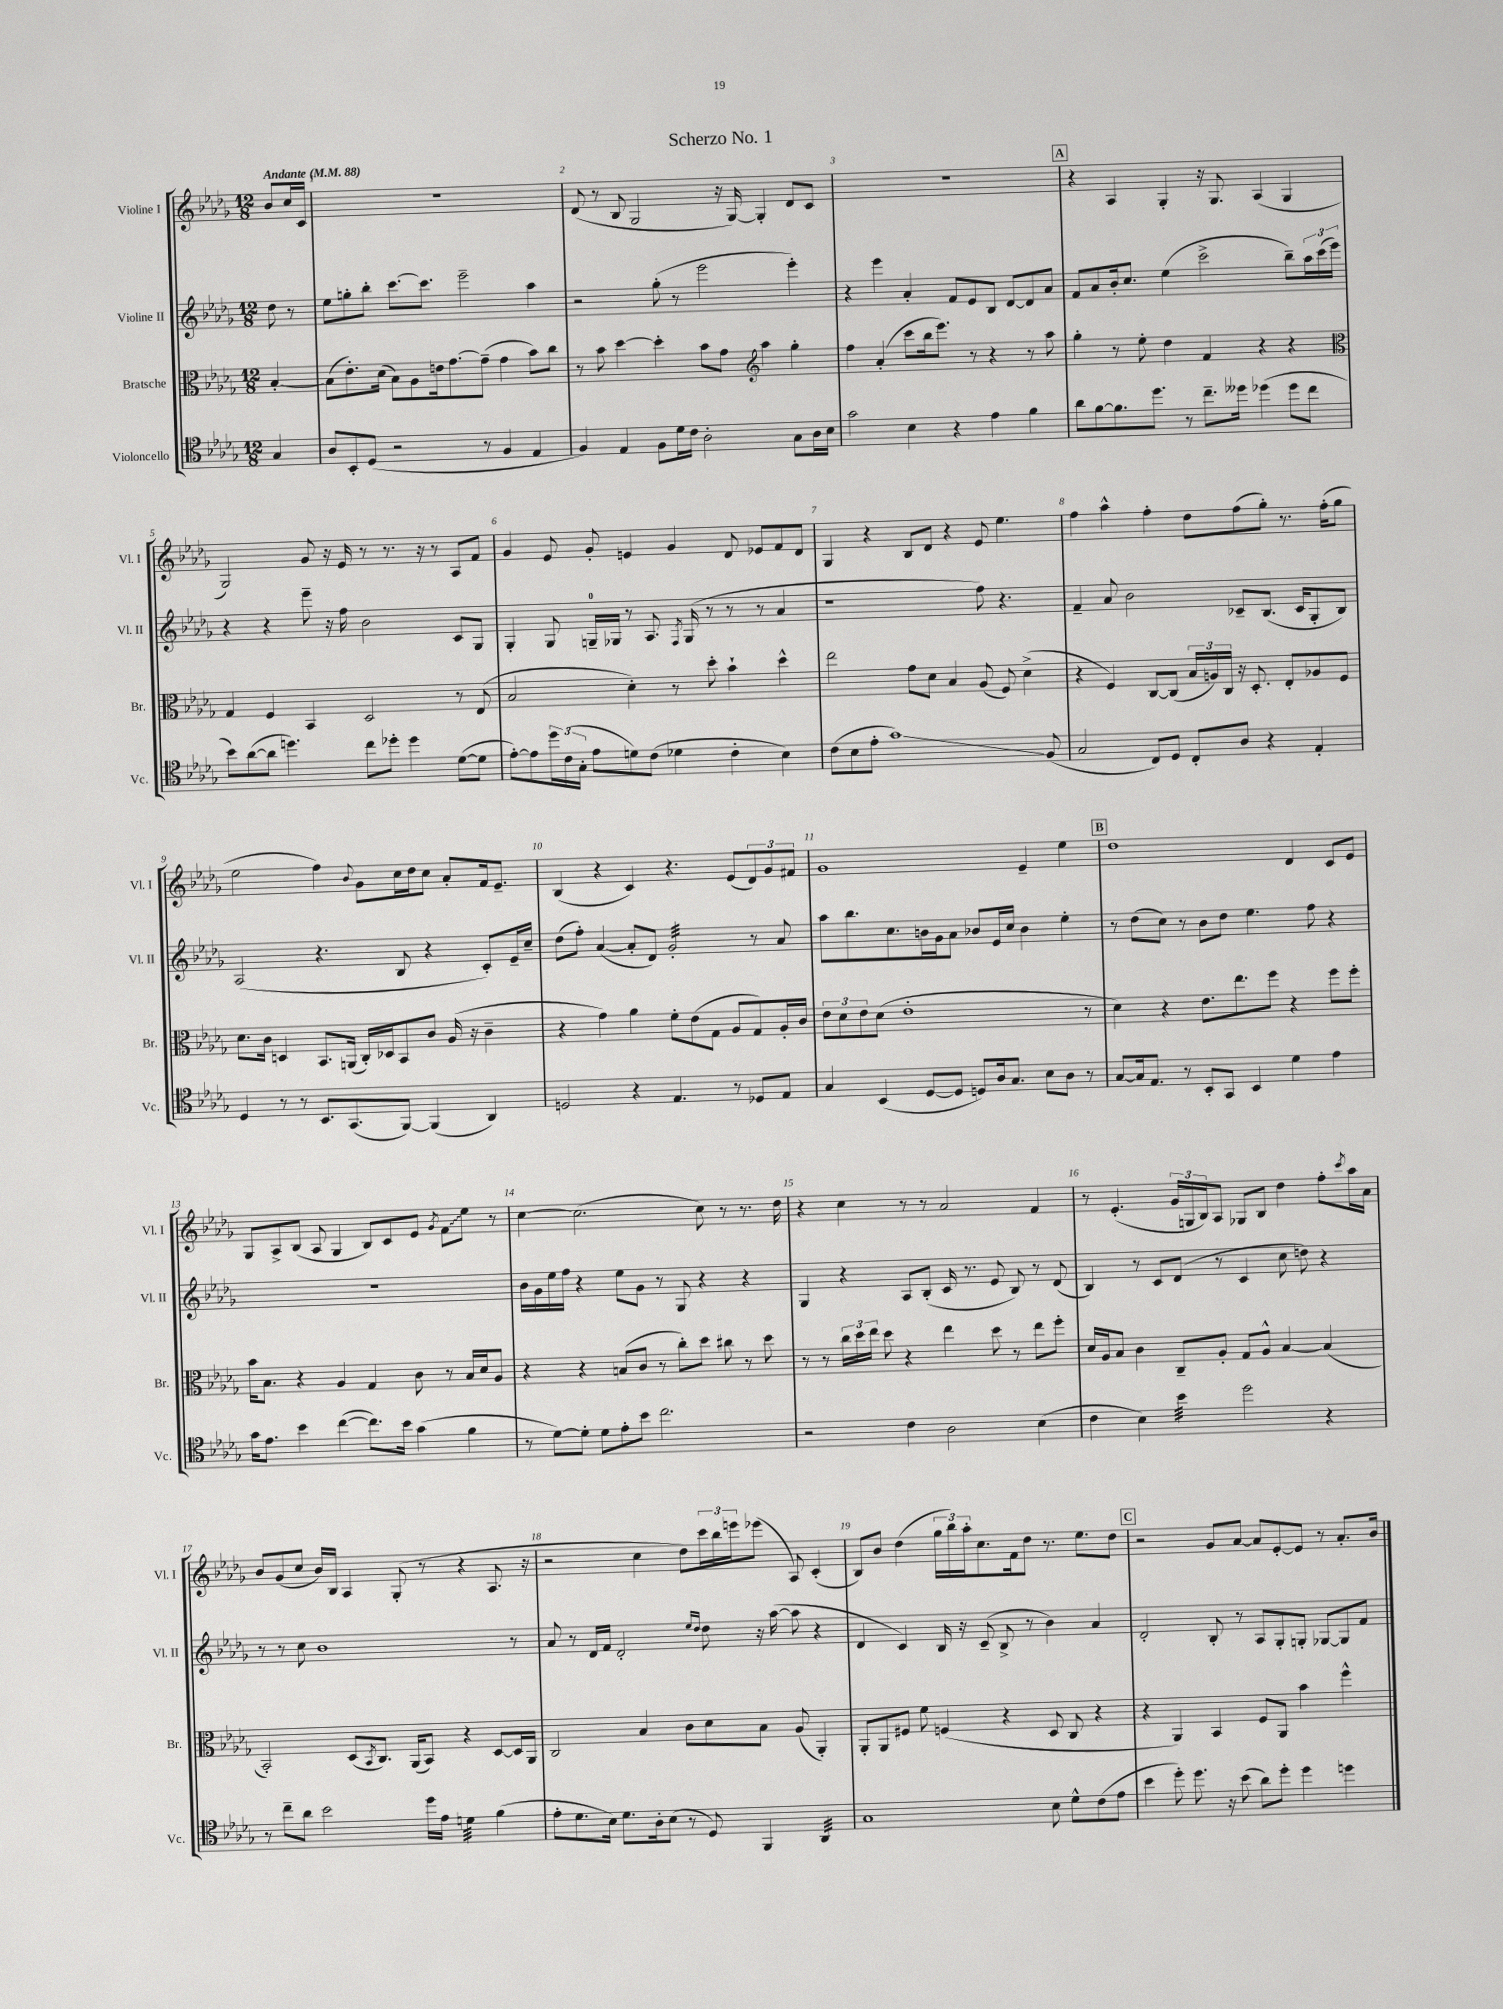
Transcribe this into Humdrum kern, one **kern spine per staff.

**kern	**kern	**kern	**kern
*staff4	*staff3	*staff2	*staff1
*clefC4	*clefC3	*clefG2	*clefG2
*k[b-e-a-d-g-]	*k[b-e-a-d-g-]	*k[b-e-a-d-g-]	*k[b-e-a-d-g-]
*M12/8	*M12/8	*M12/8	*M12/8
*MM88	*MM88	*MM88	*MM88
4G-	[4B-'	8dd-	8b-
.	.	8r	16cc
.	.	.	16c
=	=	=	=
8A-	(8B-]	8ee-	1.r
8BB-'	8.e-')	8gg'	.
(8D-	.	8bb-'	.
.	(16d-	.	.
2r	8B-)	[8.ccc	.
.	8A-	.	.
.	.	8.ccc]	.
.	16e	.	.
.	[8.g-	.	.
.	.	2eee-~	.
8r	(8g-~]	.	.
4F	4g-	.	.
4E-	8b-)	4aa-	.
.	8cc	.	.
=	=	=	=
4F)	8r	2r	(8d-
.	8b-	.	8r
4E-	[4dd-	.	8B-
.	.	.	2G-
8F	4dd-']	(8gg-'	.
16d-	.	8r	.
16c	.	.	.
2A-'	8b-	2eee-	.
.	8g-	.	16r
.	.	.	[16G-)
*	*clefG2	*	*
.	4aa-	.	4G-']
8G-	4gg-'	4eee-')	8d-
16A-	.	.	8c
16B-	.	.	.
=	=	=	=
2g-	4ff	4r	1.r
.	(4a-'	4eee-	.
4B-	8ccc	4a-'	.
.	16bb-	.	.
.	8.eee-)	.	.
4r	.	8f	.
.	8r	8e-	.
4e-	4r	8B-	.
.	.	[8d-	.
4f	8r	8d-]	.
.	8aa-	8a-	.
=	=	=	=
8a-	4gg-'	8f	4r
[8f	.	8a-	.
8.f]	8r	16b-'	4A-
.	.	8.cc	.
.	8ee-'	.	.
8.dd-	.	.	.
.	4dd-	(4ee-	4G-'
8r	.	.	.
8.cc~	4f	2ccc^	16r
.	.	.	8.G-
16dd--	.	.	.
(4dd-	4r	.	(4A-
8dd-	4r	8bb-~)	4G-
8cc	.	24aa-	.
.	.	(24ccc	.
.	.	24eee-)	.
=	=	=	=
*	*clefC3	*	*
8b-)	4G-	4r	2G-)
([8a-	.	.	.
8a-]	4F	4r	.
4.dd)	.	.	.
.	4BB-	8eee-~	8g-
.	.	16r	16r
.	.	16ff	16e-
8cc	2D-	2b-	8r
8dd-'	.	.	8.r
4dd-	.	.	.
.	.	.	16r
.	.	.	8r
([8d-	8r	8c	8A-
8d-]	(8E-	8G-	8f
=	=	=	=
[8e-')	2B-	4G-'	4g-
8e-]	.	.	.
24dd-	.	8G-	8e-
(24c	.	.	.
24G-'	.	.	.
8e-	.	16G~	8g-'
.	.	16G-	.
8d)	4d-')	8r	4e
(8c	.	8.A-	.
4d-	8r	.	4g-
.	.	8qF	.
.	.	(16G-	.
.	8dd-'	8r	.
4c'	4b-`	8r	8d-
.	.	8r	8e-
4B-)	4dd-^^	4a-	8f
.	.	.	8d-
=	=	=	=
(8c	2ee-	1r	4G-
8B-	.	.	.
8e-'	.	.	4r
1g-)	.	.	.
.	8g-	.	8B-
.	8d-	.	8d-
.	4B-	.	4r
.	(8A-	8ff)	8e-
.	8F)	4.r	4.ee-
.	(4d-^	.	.
(8F	.	.	.
=	=	=	=
2G-	4r	4f~	4ff
.	4F)	8a-	4aa-^^
.	.	2b-	.
8C)	[8C	.	4ff'
8D-	(8C]	.	.
8C'	24B-	.	8dd-
.	24A)	.	.
.	24C	.	.
8A-	16r	8c-~	(8ff
.	8.D-'	.	.
4r	.	(8.B-	8gg-')
.	8E-'	.	8.r
.	.	16c-	.
4E-'	8A-	8G-'	.
.	.	.	(16ff'
.	8F	8B-)	8gg-
=	=	=	=
4D-	8.d-	(2A-	2ee-
.	16c	.	.
8r	4D	.	.
8r	.	.	.
8.BB-	8.BB-	4.r	4ff)
(8.GG-	(16AA	.	.
.	.	.	8qqb-
.	16C')	.	8g-
.	16D-	.	.
[8FF)	8BB-	8B-	16cc
.	.	.	16dd-
(4FF]	8c	4r	8cc
.	(16A-	.	8a-'
.	16r	.	.
4AA-)	4c~	8c')	16f
.	.	.	8.e-~
.	.	16e-~	.
.	.	16cc~	.
=	=	=	=
2D	4r	(8dd-	(4B-
.	.	8ff')	.
.	4g-)	([4a-	4r
4r	4a-	8a-']	4c)
.	.	8d-)	.
4.E-	8f'	2g-'	4.r
.	(8e-	.	.
.	8G-	.	.
8r	8A-	.	(8e-
8D-	8G-)	8r	12d-)
.	.	.	12g-
8E-	16A-'	8a-	.
.	.	.	12f#
.	16c	.	.
=	=	=	=
4G-	12e-	8aa-	1g-
.	12d-	.	.
.	.	8.bb-	.
.	12e-	.	.
(4BB-	(8d-	.	.
.	.	8.cc	.
.	1e-'	.	.
[8D-	.	16b	.
.	.	16g-	.
8D-]	.	8a-	.
8D)	.	8b-	.
16A-	.	16e-	.
8.G-	.	16cc	.
.	.	4b-	4e-~
8B-	.	.	.
8A-	.	4ee-'	4ee-
8r	8r	.	.
=	=	=	=
[8G-	4d-)	8r	1dd-
16G-]	.	(8dd-	.
8.E-	.	.	.
.	4r	8cc)	.
8r	.	8r	.
8BB-'	8.e-	8b-	.
8GG-	.	8dd-	.
.	8.ee-	.	.
4BB-	.	4.ee-	.
.	8ff	.	.
4d-	4r	.	4d-
.	.	8ff	.
4e-	8ff	4r	8c
.	8ff'	.	8e-
=	=	=	=
16g-	16b-	1.r	8G-
8.e-	8.B-	.	.
.	.	.	8A-^
4b-	4r	.	(8B-
.	.	.	8A-
([4cc	4A-	.	4G-
8.cc])	4G-	.	8B-)
.	.	.	8c
16b-	.	.	.
(4g-	8c	.	8e-
.	.	.	8qg-
.	8r	.	8f
4f	16B-	.	8ee-
.	16d-	.	.
.	8A-	.	8r
=	=	=	=
8r	4r	16b-	[4cc
.	.	16g-	.
[8d-)	.	16ee-	.
.	.	16ff	.
8d-']	4r	4r	(2.cc]
8d-	.	.	.
8e-'	(8B	8ee-	.
8b-	8c	8g-	.
2.cc	8r	8r	.
.	8cc')	8G-	.
.	8dd-	4r	8cc)
.	8cc#	.	8r
.	8r	4r	8.r
.	8dd-	.	.
.	.	.	16dd-
=	=	=	=
2r	8r	4G-	4r
.	8r	.	.
.	24cc	4r	4cc
.	24dd-	.	.
.	24ee-	.	.
.	8dd-	.	.
4c	4r	8A-	8r
.	.	(8B-'	8r
2A-	4ee-	16c	2a-
.	.	8.r	.
.	8dd-	8e-	.
.	8r	8B-)	.
(4B-	8ee-	8r	4f
.	8ff'	(8d-	.
=	=	=	=
4c	16d-	4B-)	8r
.	16A-	.	.
.	8B-	.	(4.e-'
4B-)	4c	8r	.
.	.	8c	.
4b-	8C~	(8d-	24g-
.	.	.	24G
.	.	.	24B-)
.	8A-'	8r	8A-
2dd-	8G-	4c	8G-
.	8A-^^	.	8B-
.	[4B-	8cc	4dd-
.	.	8dd)	.
4r	(4B-]	4r	8ff'
.	.	.	8qccc
.	.	.	16aa-
.	.	.	16a-
=	=	=	=
8r	2BB-')	8r	8b-
8cc~	.	8r	(8g-
8a-	.	8cc	8cc
2b-	.	1b-	16b-)
.	.	.	16B-
.	(8D-	.	4A-
.	8qBB-	.	.
.	8.C)	.	.
.	.	.	(8G-'
.	(16AA-	.	.
16dd-	8BB-)	.	8r
16e-	.	.	.
4d	4r	.	4r
(4f	[8D-	.	8.A-
.	16D-]	8r	.
.	16AA-	.	16r
=	=	=	=
8e-'	2C	8a-	2r
8.d-	.	8r	.
.	.	16d-	.
16B-)	.	16f	.
8.d-	.	2d-'	.
.	4B-	.	4cc
16A-'	.	.	.
(8B-	.	.	.
8r	8c	.	8dd-)
.	.	16qqee-	.
.	.	16qqdd-	.
8D-)	8d-	8dd-	24ccc
.	.	.	24bb-
.	.	.	24eee
4FF	8B-	16r	(8eee-
.	.	([16aa-	.
.	(8A-	8aa-]	8A-)
4AA-	4AA-')	4r	(4c'
=	=	=	=
1G-	8AA-'	4d-	8B-)
.	8AA-	.	8b-
.	8F#	4c)	(4dd-
.	8f	.	.
.	(4F	16B-	24gg-
.	.	.	24bb-)
.	.	16r	.
.	.	.	24aa-'
.	.	(8c~	8.cc
.	4r	8B-^	.
.	.	.	16f
.	.	8r	8dd-
8B-	8D-	4b-)	8.r
8d-^^	8C	.	.
.	.	.	8.ee-
(8c	4r	4a-	.
8e-	.	.	8dd-
=	=	=	=
4b-	4r	2d-'	2r
8dd-')	4AA-)	.	.
8.dd-	.	.	.
.	4BB-	8B-'	8g-
16r	.	.	.
(8b-	.	8r	[8a-
8a-)	8F	8A-	8a-]
8dd-'	8AA-	8G-'	[8e-'
4dd-	4b-	8G'	8e-]
.	.	[8G-	8r
4dd	4ff^^	8G-]	8.a-'
.	.	8f	.
.	.	.	16b-
==	==	==	==
*-	*-	*-	*-
